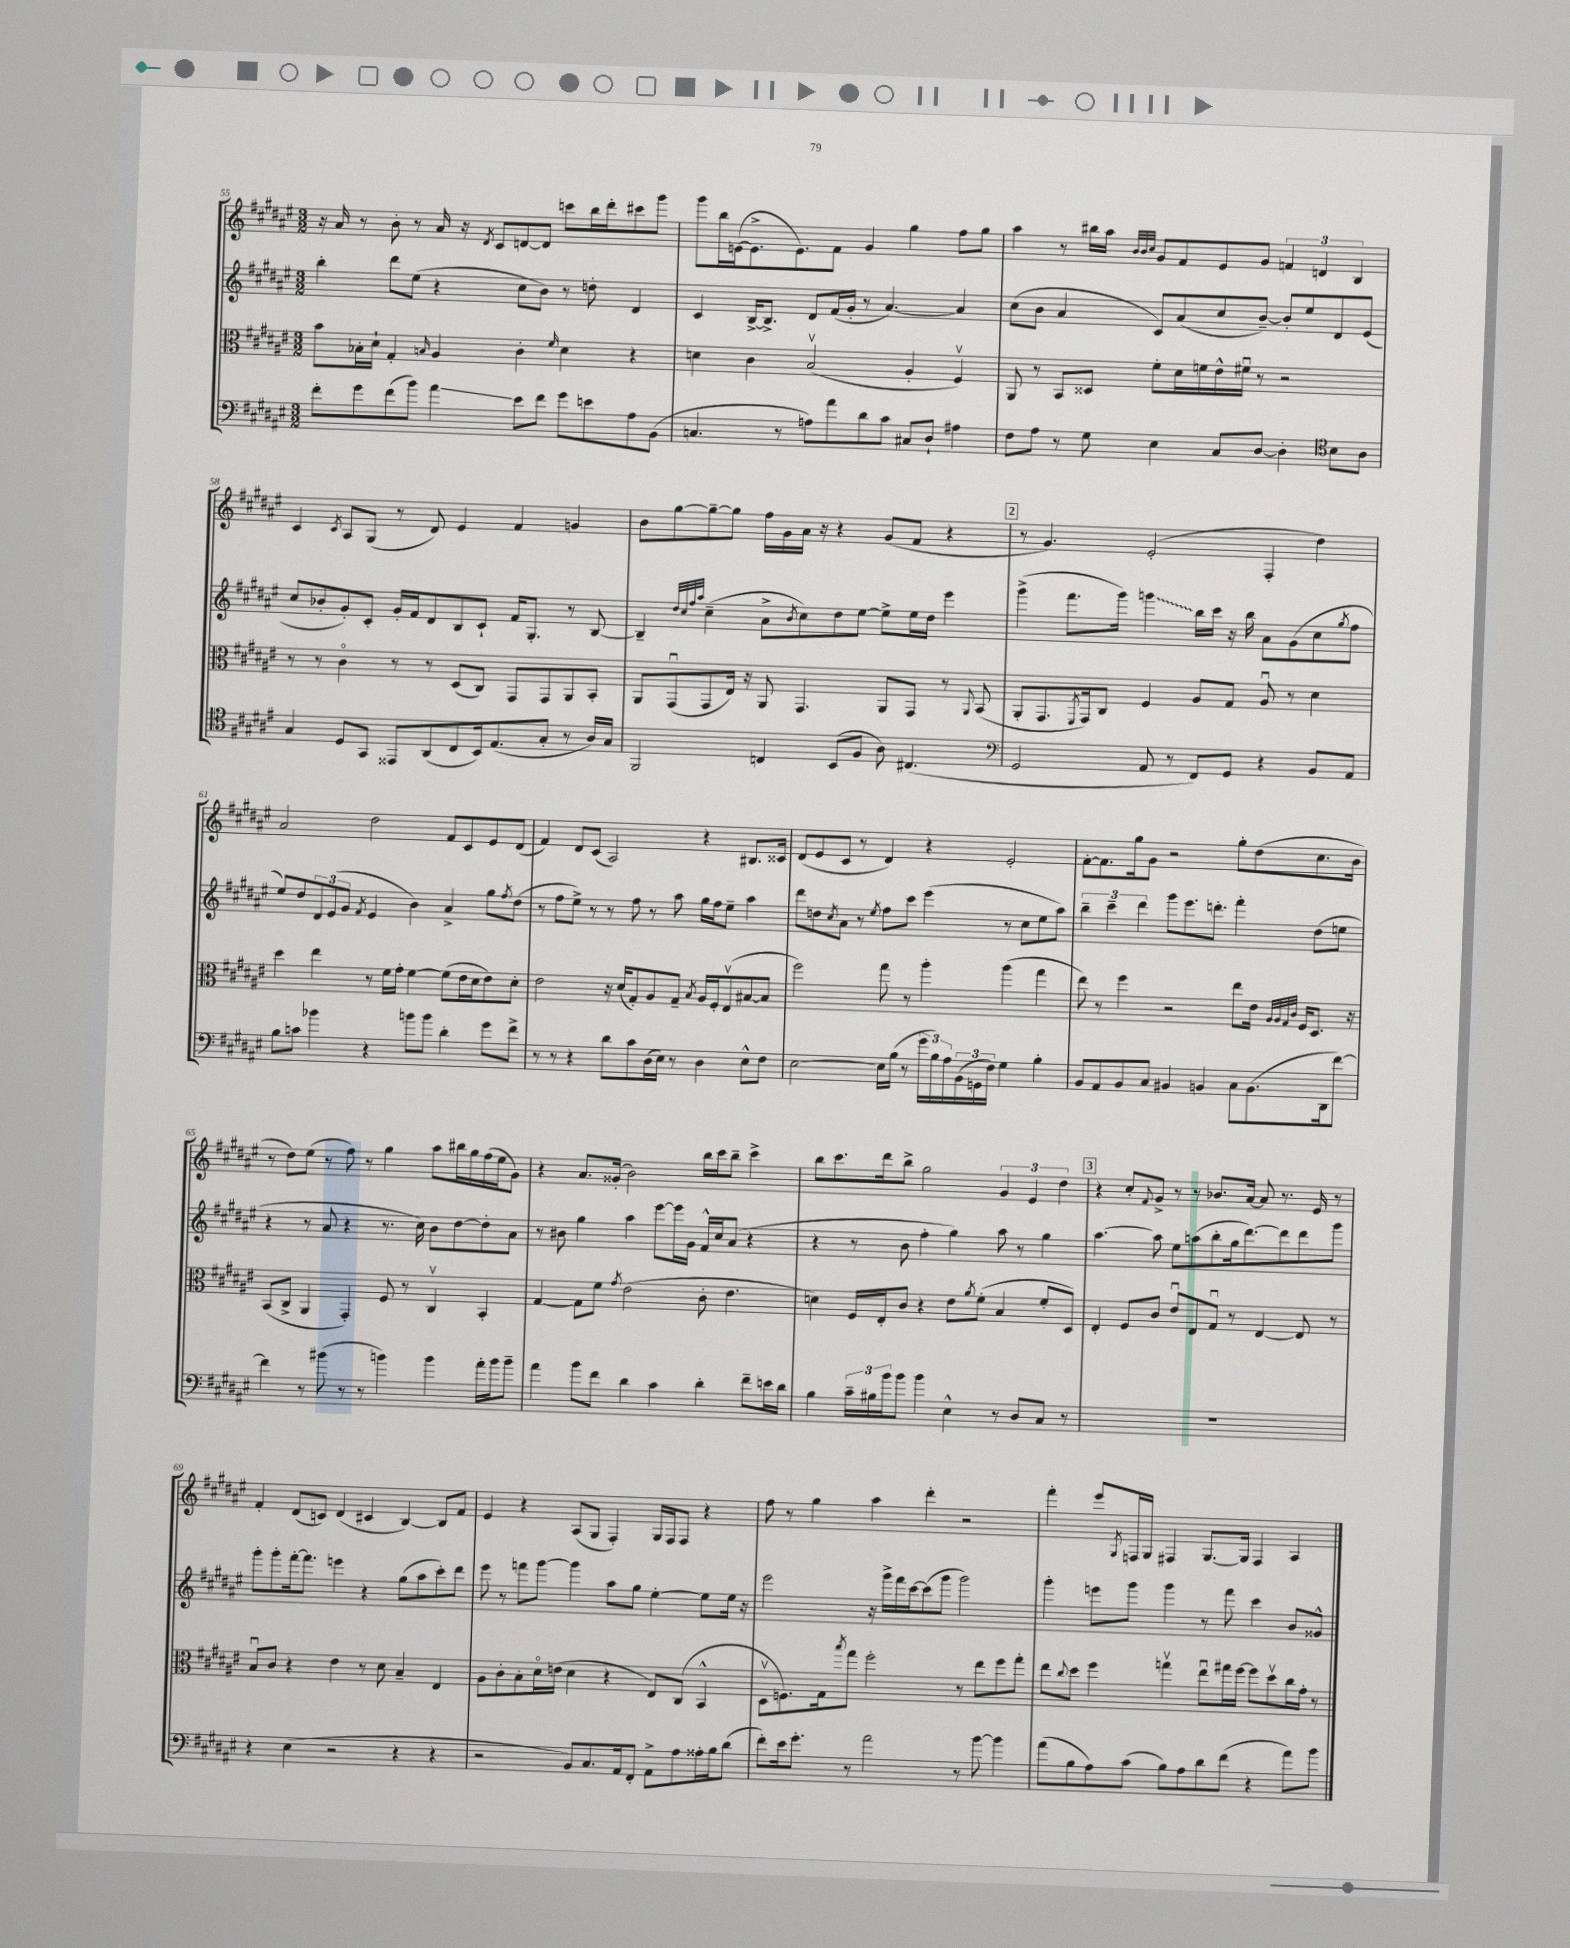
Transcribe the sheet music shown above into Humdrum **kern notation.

**kern	**kern	**kern	**kern
*staff4	*staff3	*staff2	*staff1
*clefF4	*clefC3	*clefG2	*clefG2
*k[f#c#g#d#a#e#]	*k[f#c#g#d#a#e#]	*k[f#c#g#d#a#e#]	*k[f#c#g#d#a#e#]
*M3/2	*M3/2	*M3/2	*M3/2
8f#'\L	8b\L	4bb'\	16r
.	.	.	16a#/
8g#\	16B-'\L	.	8r
.	16d#`\JJ	.	.
(8f#\	4G#'/	8ddd#\L	8b'\
8b\J)	.	(8ee#\J	8r
.	16qqB/	.	.
4a#\	4A#/	4r	16a#/
.	.	.	16r
.	.	.	8qd#/
.	.	.	8c#/L
8e#\L	4c#'\	8cc#\L	[8d/
8f#\J	.	8b\J)	8d/]J
.	16qqf#/	.	.
8g#\L	4d#\	8r	8ccc\L
8e\	.	8dd'\	16bb\L
.	.	.	16ddd#'\J
8A#\	4r	4d#/	8ccc#\
(8BB\J	.	.	8ggg#\J
=	=	=	=
4.C/	4d\	4c#/	8ggg#\L
.	.	.	16bb\L
.	.	.	([16e\J
.	4c#\	[16B^/LK	8.e^\]
.	.	8.B^/]J	.
8r	.	.	.
.	.	.	8.e\)
8A\L)	(2Bv/	8d#/L	.
8a#\	.	(16f#/L	8f#\J
.	.	16g#'/JJ	.
8d#\	.	8r	4g#/
8c#\J	.	[4.a#/)	.
8C#/L	4A#'/	.	4gg#\
8D#`/J	.	.	.
4A#\	4F#v/)	4a#/]	8ff#\L
.	.	.	8gg#\J
=	=	=	=
8F#\L	8AA#/	(8cc#\L	4aa#\
8A#\J	8r	8b\J	.
8r	8BB/L	4a#/	8r
8G#\	8D##/J	.	16bb#\LL
.	.	.	16aa#\JJ
.	.	.	32qqb/LLL
.	.	.	32qqb/
.	.	.	32qqcc#/JJJ
4E#\	8f#'\L	8c#/L)	8g#/L
.	16d#\L	(8a#/	8f#/
.	16f\	.	.
8C#/L	16e#^^\	8cc#/	8e#/
.	16f#u\JJ	.	.
[8D#/J	8r	[8b~/J)	8g#/J
4D#'\]	2r	8b'/]L	6f/
.	.	8ee#/	.
.	.	.	6d/
*clefC4	*	*	*
8B\L	.	8d#/	.
.	.	.	6B/
8A#\J	.	(8e#/J	.
=	=	=	=
4G#/	8r	8cc#/L	4c#/
.	8r	8b-'/	.
.	.	.	8qc#/
8D#/L	4c#o\	8g#'/)	8A#/L
8GG#/J	.	8c#'/J	(8G#/J
8EE##/L	8r	16g#'/LL	8r
.	.	16f#/J	.
(8AA#/	8r	8d#/	8d#/)
8C#/	(8D#/L	8B/	4e#/
16BB/k)	8C#/J)	8c#`/J	.
(8.E#/	.	.	.
.	8GG#/L	16f#/LK	4f#/
.	.	8.G#'/J	.
8G#'/J	8GG#/	.	.
8r	8AA#/	8r	4g/
16A#/LL)	8BB'/J	[8B/	.
16G#/JJ	.	.	.
=	=	=	=
2FF#/	8AA#/L	4B~/]	8b\L
.	(8GG#u/	.	[8gg#\
.	.	32qqdd#/LLL	.
.	.	32qqcc#/	.
.	.	32qqff#/	.
.	.	32qqaa#/JJJ	.
.	8GG#/	(4cc#~\	8gg#~\_
.	16E#/Jk)	.	8gg#\]J
.	16r	.	.
4C/	8AA#/	8a#^\L	16ff#\LL
.	.	.	16g#\
.	.	8qb/	.
.	4.GG#/	8cc#\)	16a#\JJ
.	.	.	16r
(8BB/L	.	8dd#\	4r
8F#/J	.	[8ee#\J	.
8A#\)	8AA#/L	8ee#^\]L	(8g#/L
(4.C#/	8GG#/J	16ee#\L	8f#/J
.	.	16dd#\JJ	.
.	8r	4eee#\	4r
.	8qqAA#/	.	.
.	(8BB/	.	.
=	=	=	=
*clefF4	*	*	*
2GG#/	8AA#'/L	(4ggg#^\	8r
.	8.GG#/	.	4.g#/)
.	.	8.fff#\L	.
.	8qFF#/	.	.
.	16GG#/k)	.	.
.	8C#/J	.	.
.	.	16ggg#\Jk)	.
8AA#/	4F#/	4ggg\	(2e#'/
8r	.	.	.
8FF#/L)	8A#/L	16bb\LL	.
.	.	16ccc#\JJ	.
8GG#/J	8G#/J	16r	.
.	.	16bb\	.
4r	8A#u/	8a#\L	4F#'/
.	8r	(8g#\	.
8BB/L	4d#\	8cc#\	4dd#\)
.	.	8qgg#/	.
8AA#/J	.	8ff#\J	.
=	=	=	=
8B\L	4dd#\	8ee#/L)	2a#/
8c\J	.	8dd#/	.
4b-\	4ee#\	12d#/	.
.	.	(12e#/	.
.	.	12g#/J	.
.	.	8qf#/	.
4r	8r	4e#/	2dd#\
.	16f#\LL	.	.
.	16g#'\JJ	.	.
8b\L	[4f#\	4b\)	.
8b\J	.	.	.
4d#'\	(8f#\]L	4a#^/	8f#/L
.	16e#\L	.	8c#/
.	16d#\J	.	.
8g#\L	8e#\)	8gg#\L	8e#/
.	.	8qff#/	.
8f#^\J	8d#'\J	(8dd#\J	(8d#/J
=	=	=	=
8r	2e#\	8r	4f#/)
8r	.	8ff#\L	.
4r	.	8ee#^\J)	8d#/L
.	.	8r	(8c#/J
8d#\L	16r	8r	2A#/)
.	(16d#/LK	.	.
8c#\	8G#'/)	8ff#\	.
(16D#\L	8A#/	8r	.
16E#\JJ)	.	.	.
8r	8G#~/J	8aa#\	.
.	8qB/	.	.
4D#\	16A#/LL	16gg#\LL	4r
.	16F#'/J	16ff#\J	.
.	(8E#v/	8ee#~\J	.
8E#^^\L	[8B#/	4aa#\	8.B#/L
8F#\J	8B#/]J	.	.
.	.	.	16c##/Jk
=	=	=	=
[2E#\	2ff#\)	8ddd#\L	(8d#/L
.	.	8dd\	8e#/
.	.	8qcc#/	.
.	.	8a#\J	8c#/J
.	.	8r	8r
.	.	8qee#/	.
16E#\]LL	8gg#\	8ff#\L	4d#/)
(16B\JJ	.	.	.
8r	8r	8ccc#\J	.
24g#\LL	4aa#'\	(4eee#\	4r
24B\)	.	.	.
24A#\	.	.	.
(24BB\	.	.	.
24GG\	.	.	.
24F#\JJ)	.	.	.
4G#\	(4aa#\	8r	2e#'/
.	.	8cc#\L	.
4B'\	4gg#\	8ee#\	.
.	.	8aa#\J)	.
=	=	=	=
8BB/L	8ee#\)	6bb~\	[8f#'\L
8AA#/	8r	.	8.f#\]
.	.	6ccc#~\	.
8BB/	4ff#\	.	.
.	.	.	16gg#\k
.	.	6ddd#\	.
8C#/J	.	.	8g#\J
4BB#/	2r	8ggg#\L	2r
.	.	8.eee#\	.
4BB/	.	.	.
.	.	8.ddd'\J	.
8C#\L	8ee#\L	4fff#'\	8gg#'\L
(8.BB\	16e#\Jk	.	(8dd#\
.	32qqA#/LLL	.	.
.	32qqA#/	.	.
.	32qqG#/	.	.
.	32qqc#/JJJ	.	.
.	16F#/LK	.	.
.	8.D#/J	(8dd#\L	8.cc#\
16DD#\k	.	.	.
[8f#\J)	.	8ee\J	.
.	16r	.	16b\Jk
=	=	=	=
4f#\]	(8BB/L	4r	8r
.	8C#^/J	.	8dd#\L)
8r	4AA#/	8r	(8ee#\J
(8b#\	.	8a#/	8r
8r	4GG#'/)	4r	8ff#\)
8r	.	.	8r
4b\)	8F#/	8.r	4gg#\
.	8r	.	.
.	.	16cc#\)	.
4b\	4C#v/	8b\L	8aa#\L
.	.	[8dd#\	16bb#\L
.	.	.	16gg#\
16a#'\LL	4BB'/	8dd#'\]	(16ff#\
16b\J	.	.	16ee#\J
8b~\J	.	8a#\J	8g#\J)
=	=	=	=
4a#\	[4G#/	8r	4r
.	.	8b#\	.
8b\L	8G#\]L	4gg#\	8.a#/L
8f#\J	8f#\J	.	.
.	.	.	(16g##'/Jk
.	8qg#/	.	.
4d#\	(2e#\	4aa#\	2b\)
4c#\	.	[8eee#\L	.
.	.	16eee#\]L	.
.	.	16g#\JJ	.
4d#'\	8c#'\	16f#^^/LL	16bb\LL
.	.	16cc#/J	16ccc#\J
.	4.e#\	(8a#/J	8bb~\J
8f#~\L	.	4r	4ccc#^\
16e\L	.	.	.
16d#\JJ	.	.	.
=	=	=	=
4B\	4d\)	4r	8bb\L
.	.	.	8.ccc#\
24c#~\LL	16F#/LL	8r	.
24B#\	.	.	.
.	16E#'/J	.	16ddd#\k
24b\J	.	.	.
8b\J	8c#/J	8b\	8bb^\J
4b\	4r	4ff#'\	2gg#\
4E#^^\	8e#\L	4gg#\)	.
.	8qa#/	.	.
.	(8f#'\J	.	.
8r	4B/	8aa#\	6g#/
8D#/L	.	8r	.
.	.	.	6e#/
8C#/J	8f#'/L	4gg#\	.
.	.	.	6dd#\
8r	8D#/J)	.	.
=	=	=	=
1.r	4E#'/	[4.aa#\	4r
.	8F#/L	.	8cc#'/L
.	.	.	8qqf#/
.	8c#/J	8aa#\]	8g#^/J
.	8e#u/L	8ee#\L	8r
.	8E#/	(8aa\	8r
.	8G#u/J	8bb'\	8.b-/L
.	8r	16gg#\k	.
.	.	[8.ddd#\)	[16a#/Jk
.	[4E#/	.	8a#/]
.	.	8ddd#\]	8.r
.	8E#/]	8ddd#\	.
.	.	.	16e#/
.	8r	8ggg#\J	8r
=	=	=	=
4r	8Bu/L	8ggg#'\L	4f#'/
.	8c#/J	8ggg#'\	.
(4E#\	4r	[16fff#'\k	(8d#/L
.	.	8.fff#\]J	.
.	.	.	8c/J)
2r	4e#\	4eee\	(4d#/
.	8r	4r	4c#/
.	8d#\	.	.
4r	4B~/	(8gg#\L	[4B/)
.	.	8aa#\	.
4r	4E#/	8ccc#'\)	8B/]L
.	.	8ddd#\J	8f#/J
=	=	=	=
2r	8A#\L	8eee#\	4e#/
.	8c#'\	8r	.
.	8B'\	8fff\L	4r
.	16d#o\L	[8ggg#\J	.
.	(16e\JJ	.	.
8BB/L)	4d#\	4ggg#\]	(8A#/L
8.C#/	.	.	8G#/J
.	4r	8aa#\L	4F#'/)
16AA#/k	.	.	.
8FF#'/J	.	8gg#\J	.
8AA#^\L	8E#/L)	[4ee#'\	16G#/LL
.	.	.	16F#/J
8A#\	(8C#/J	.	8F#/J
16A##'\L	4BB^^/	8ee#\]L	4r
16B\J	.	.	.
(8d#\J	.	16ee#\Jk	.
.	.	16r	.
=	=	=	=
8f#'\L)	8D#v\L	2eee#\	8ff#\
16e#\k	8.F\)	.	8r
8.g#'\J	.	.	.
.	.	.	4gg#\
.	16G#\k	.	.
.	8qbb/	.	.
8r	8gg#\J	.	.
2a#\	2ff#'\	16r	4aa#\
.	.	16ggg#^\LL	.
.	.	16fff#\	.
.	.	[16ccc#\J	.
.	.	(8ccc#\]	4ddd#'\
.	.	8ggg#\J	.
8r	8r	2ggg#\)	2r
[8b\	8ee#\L	.	.
4b\]	8ff#\	.	.
.	8gg#'\J	.	.
=	=	=	=
(8a#\L	8ee#\L	4ggg#'\	4fff#'\
.	8qqcc#/	.	.
8B\	8dd#\J	.	.
8A#\)	4ff#\	8eee\L	8eee#/L
.	.	.	8qG#/
(8c#\J	.	8ggg#\J	16F/L
.	.	.	16G#/JJ
8B\L)	4ggv\	4ggg#\	4F#/
8A#\	.	.	.
8d#\	8ee#u\L	8r	[8.G#/L
(8f#\J	16gg#\L	8fff#\	.
.	[16ff#\JJ	.	16G#/]Jk
4r	8ff#\]L	4ccc#\	4F#/
.	8dd#v\	.	.
8a#\L)	16cc#\L	8b/L	4A#/
.	16g#'\JJ	.	.
8b\J	8r	8g##^^/J	.
==	==	==	==
*-	*-	*-	*-
